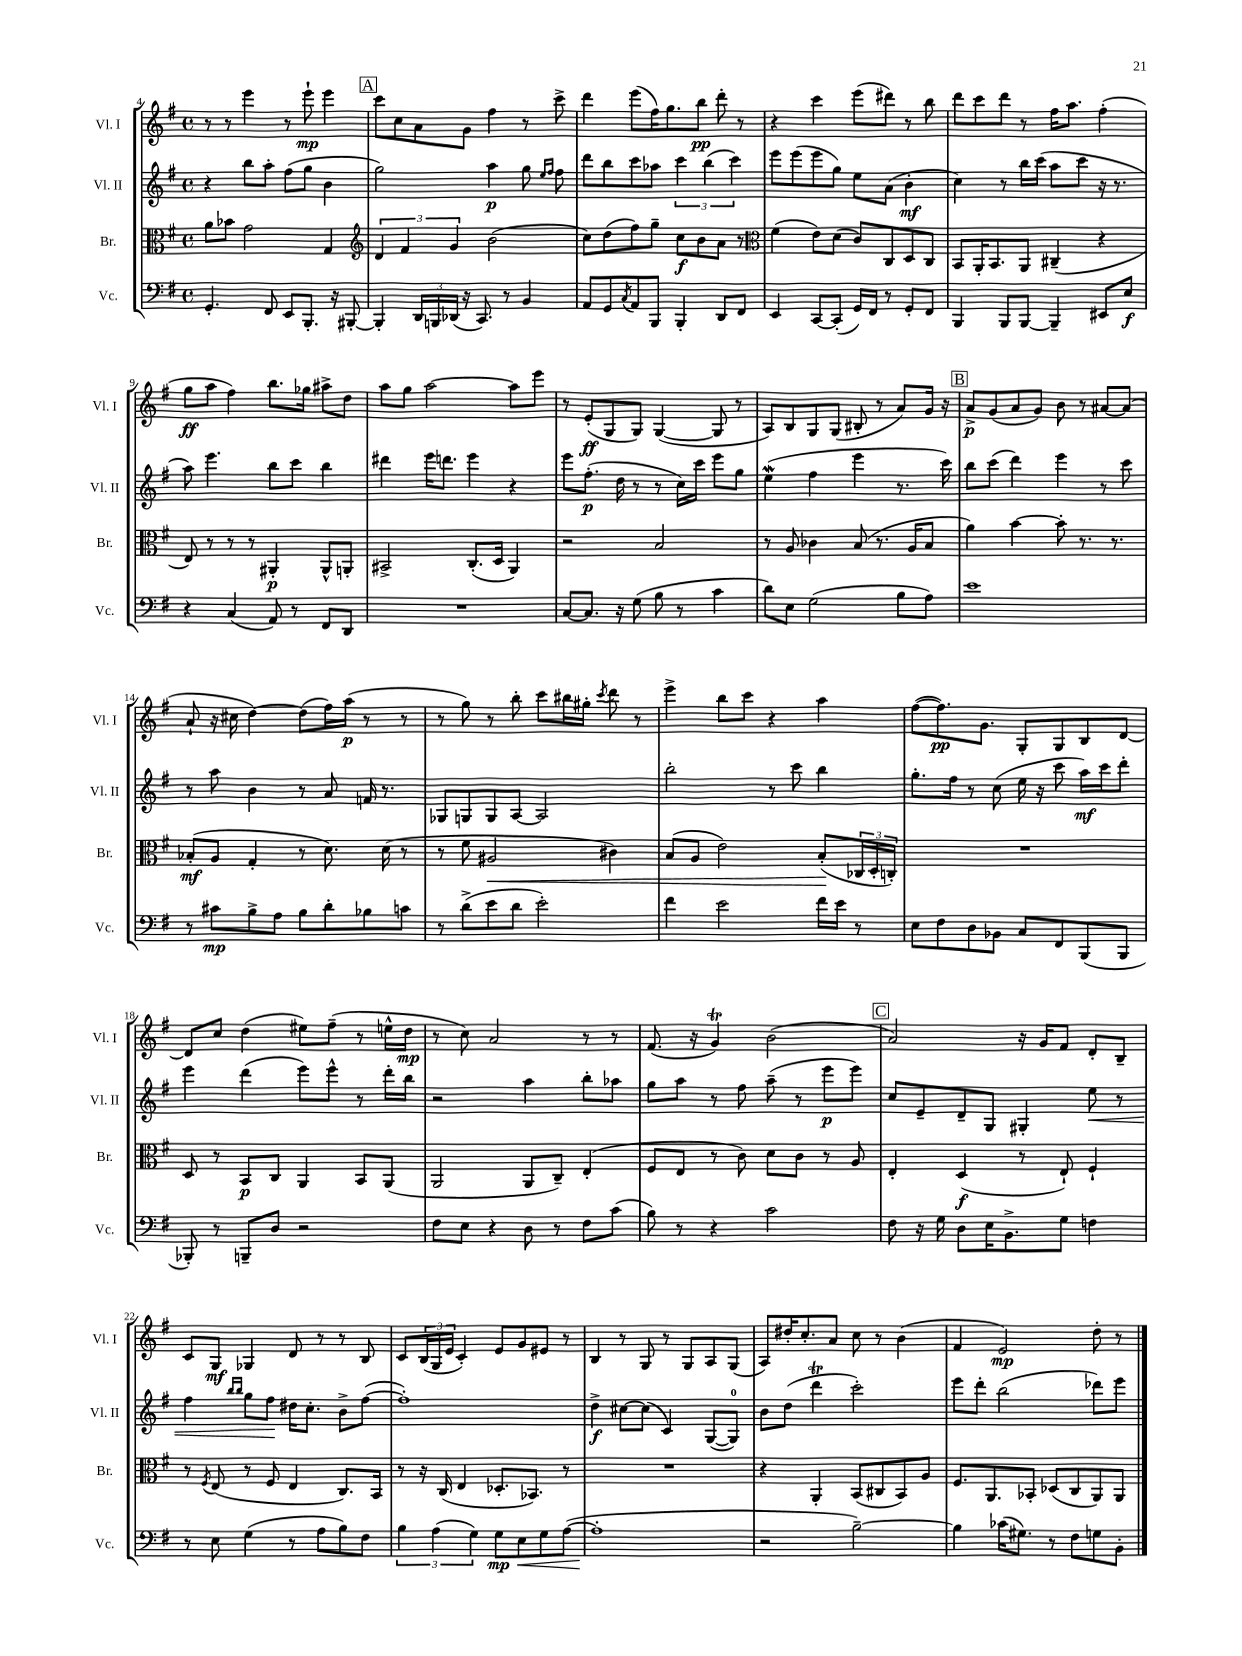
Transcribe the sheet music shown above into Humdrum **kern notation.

**kern	**kern	**kern	**kern
*staff4	*staff3	*staff2	*staff1
*clefF4	*clefC3	*clefG2	*clefG2
*k[f#]	*k[f#]	*k[f#]	*k[f#]
*M4/4	*M4/4	*M4/4	*M4/4
*met(c)	*met(c)	*met(c)	*met(c)
4.GG'	8a	4r	8r
.	8b-	.	8r
.	2g	8bb	4eee
8FF#	.	8aa'	.
8EE	.	(8ff#	8r
8.BBB'	.	8gg	8eee`
.	4G	4b	4eee
16r	.	.	.
[8BBB#'	.	.	.
=	=	=	=
*	*clefG2	*	*
4BBB#']	6d	2gg)	8ccc
.	.	.	8cc
.	6f#	.	.
24DD	.	.	8a
24BBB	.	.	.
(24DD-	6g	.	.
16r	.	.	8g
8.CC)	.	.	.
.	(2b	4aa	4ff#
8r	.	.	.
4BB	.	8gg	8r
.	.	16qqee	.
.	.	16qqff#	.
.	.	8ff#	8ccc^
=	=	=	=
8AA	8cc)	8ddd	4ddd
8GG	(8dd	8bb	.
8qC	.	.	.
8AA	8ff#)	8ccc	(8eee
8BBB	8gg~	8aa-	16ff#)
.	.	.	8.gg
4BBB'	8cc	6ccc	.
.	8b	.	8bb
.	.	(6bb	.
8DD	8a	.	8ddd'
.	.	6ccc)	.
8FF#	8r	.	8r
=	=	=	=
*	*clefC3	*	*
4EE	(4f#	8eee	4r
.	.	(8eee	.
[8CC	8e)	8eee	4ccc
(8CC']	(8d	8gg)	.
16GG)	8c)	8ee	(8eee
16FF#	.	.	.
8r	8C	(8a	8ddd#)
8GG'	8D	4b'	8r
8FF#	8C	.	8bb
=	=	=	=
4BBB	8BB	4cc)	8ddd
.	16AA'	.	8ccc
.	8.BB	.	.
8BBB	.	8r	8ddd
[8BBB	8AA	16bb	8r
.	.	(16ccc	.
4BBB~]	(4C#~	8aa	16ff#
.	.	.	8.aa
.	.	8ccc	.
8EE#	4r	16r	(4ff#'
.	.	8.r	.
8E	.	.	.
=	=	=	=
4r	8E)	8aa)	8gg
.	8r	4.eee	8aa
(4C	8r	.	4ff#)
.	8r	.	.
8AA)	4AA#'	8bb	8.bb
8r	.	8ccc	.
.	.	.	16gg-
8FF#	8AA#^^	4bb	8aa#^
8DD	8AA'	.	8dd
=	=	=	=
1r	2BB#^	4ddd#	8aa
.	.	.	8gg
.	.	16eee	[2aa
.	.	8.ddd	.
.	(8.C'	4eee	.
.	16D	.	.
.	4AA)	4r	8aa]
.	.	.	8eee
=	=	=	=
[8C	2r	8eee	8r
8.C]	.	(8.ff#'	(8e'
.	.	.	8G
16r	.	16dd	.
(8G	.	8r	8G)
8B	2B	8r	([4G
8r	.	16cc)	.
.	.	16ccc	.
4c	.	8eee	8G]
.	.	8gg	8r
=	=	=	=
8d)	8r	(4ee	8A)
8E	8A	.	8B
(2G	4c-	4ff#	8G
.	.	.	(8G
.	(8B	4eee	8B#'
.	8.r	.	8r
8B	.	8.r	8a)
.	16A	.	.
8A)	8B	.	16g
.	.	16ccc)	16r
=	=	=	=
1e	4a)	8bb	8a^
.	.	(8ccc	(8g
.	[4b	4ddd)	8a
.	.	.	8g)
.	8b']	4eee	8b
.	8.r	.	8r
.	.	8r	[8a#
.	8.r	.	.
.	.	8ccc	(8a#]
=	=	=	=
8r	(8B-'	8r	8a`
8c#	8A	8aa	16r
.	.	.	16cc#
8B^	4G'	4b	[4dd)
8A	.	.	.
8B	8r	8r	(8dd]
8d'	8.d)	8a	16ff#)
.	.	.	(16aa
8B-	.	16f	8r
.	(16d	8.r	.
8c	8r	.	8r
=	=	=	=
8r	8r	8G-	8r
(8d^	8f#	8G	8gg)
8e	2A#	8G	8r
8d	.	[8A	8bb'
2e')	.	2A]	8ccc
.	.	.	16bb#
.	.	.	16gg#'
.	.	.	8qccc
.	4c#)	.	8ddd
.	.	.	8r
=	=	=	=
4f#	(8B	2bb'	4eee^
.	8A	.	.
2e	2e)	.	8bb
.	.	.	8ccc
.	.	8r	4r
.	.	8ccc	.
16f#	(8B'	4bb	4aa
16e	.	.	.
8r	24C-	.	.
.	24D'	.	.
.	24C')	.	.
=	=	=	=
8E	1r	8.gg'	([8ff#
8F#	.	.	8.ff#])
.	.	16ff#	.
8D	.	8r	.
.	.	.	8.g
8BB-	.	(8cc	.
8C	.	16ee	8G'
.	.	16r	.
8FF#	.	8ccc	8G
(8BBB	.	16aa)	8B
.	.	16ccc	.
8BBB	.	8ddd'	[8d
=	=	=	=
8BBB-')	8D	4eee	8d]
8r	8r	.	8cc
8BBB~	8BB	(4ddd	(4dd
8D	8C	.	.
2r	4AA	8eee)	8ee#)
.	.	8eee^^	(8ff#~
.	8BB	8r	8r
.	(8AA	16ddd'	16ee^^
.	.	16bb	16dd
=	=	=	=
8F#	2AA	2r	8r
8E	.	.	8cc)
4r	.	.	2a
8D	8AA	4aa	.
8r	8C~)	.	.
8F#	(4E'	8bb'	8r
(8c	.	8aa-	8r
=	=	=	=
8B)	8F#	8gg	(8.f#
8r	8E	8aa	.
.	.	.	16r
4r	8r	8r	4g)
.	8c)	8ff#	.
2c	8d	(8aa~	(2b
.	8c	8r	.
.	8r	8eee	.
.	8A	8eee)	.
=	=	=	=
8F#	4E'	8cc	2a)
16r	.	8e~	.
16G	.	.	.
8D	(4D	8d~	.
16E	.	8G	.
8.BB^	.	.	.
.	8r	4G#'	16r
.	.	.	16g
8G	8E`)	.	8f#
4F	4F#`	8ee	8d'
.	.	8r	8B~
=	=	=	=
8r	8r	4ff#	8c
.	8qF#	.	.
8E	(8E	.	8G
.	.	16qqbb	.
.	.	16qqbb	.
(4G	8r	8gg	4G-
.	8F#	8ff#	.
8r	4E	16dd#	8d
.	.	8.cc'	.
8A	.	.	8r
8B)	8.C)	8b^	8r
8F#	.	([8ff#	8B
.	16BB	.	.
=	=	=	=
6B	8r	1ff#'])	8c
.	16r	.	(24B
(6A	.	.	24G
.	(16C	.	.
.	.	.	24e
.	4E	.	4c')
6G)	.	.	.
8G	8.D-'	.	8e
8E	.	.	8g
.	8.BB-)	.	.
8G	.	.	8e#
([8A	8r	.	8r
=	=	=	=
1A']	1r	4dd^	4B
.	.	[8cc#	8r
.	.	(8cc#]	8G
.	.	4c)	8r
.	.	.	8G
.	.	([8G	8A
.	.	8G])	(8G
=	=	=	=
2r	4r	8b	8A)
.	.	(8dd	16dd#'
.	.	.	8.cc'
.	4AA'	4ddd	.
.	.	.	8a
[2B~)	(8BB	2ccc')	8cc
.	8C#	.	8r
.	8BB)	.	(4b
.	8A	.	.
=	=	=	=
4B]	8.F#	8eee	4f#
.	.	8ddd'	.
.	8.AA	.	.
(16c-	.	(2bb	2e)
8.G#)	.	.	.
.	8BB-'	.	.
8r	(8D-	.	.
8F#	8C	.	.
8G	8AA)	8ddd-)	8dd'
8BB'	8AA	8eee	8r
==	==	==	==
*-	*-	*-	*-
